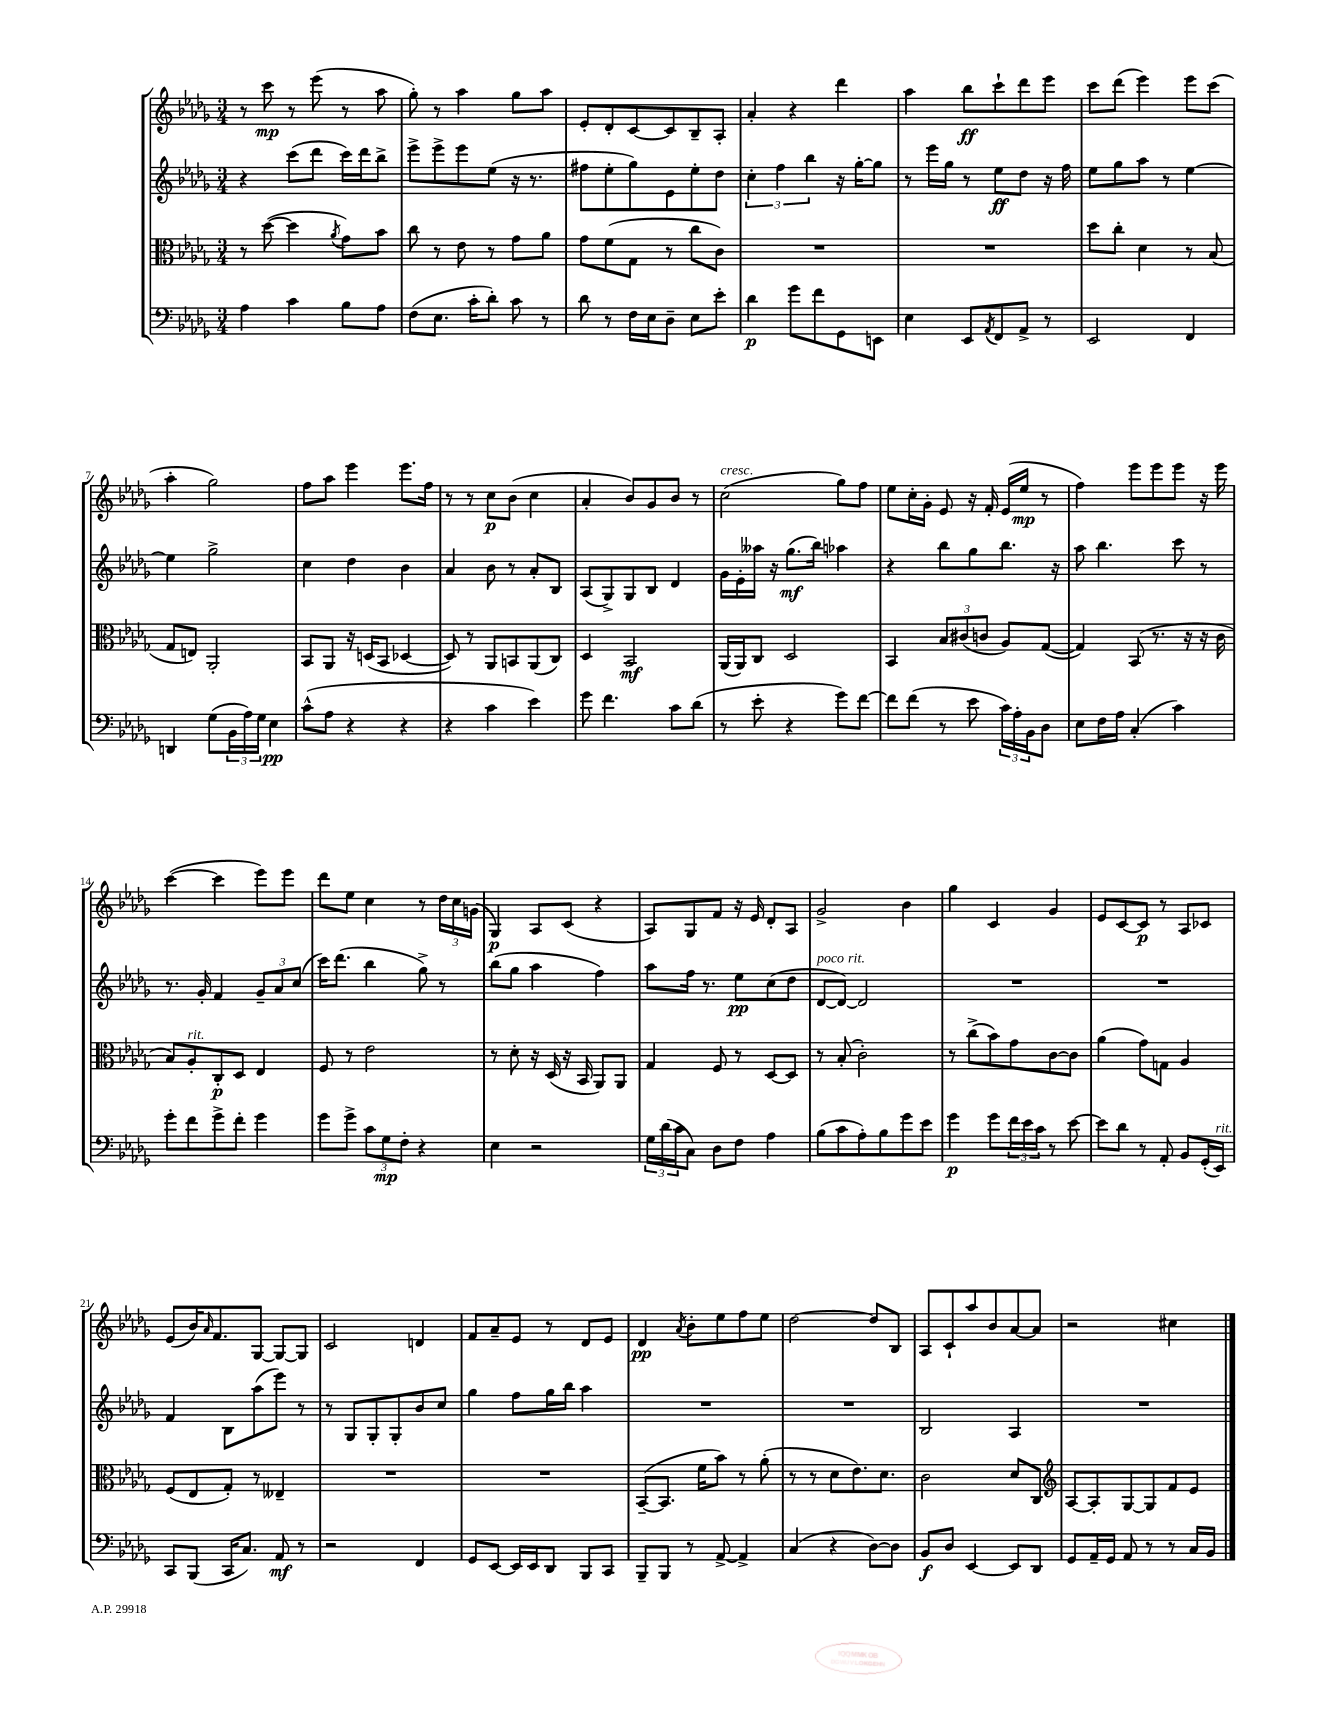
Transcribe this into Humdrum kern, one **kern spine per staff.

**kern	**kern	**kern	**kern
*staff4	*staff3	*staff2	*staff1
*clefF4	*clefC3	*clefG2	*clefG2
*k[b-e-a-d-g-]	*k[b-e-a-d-g-]	*k[b-e-a-d-g-]	*k[b-e-a-d-g-]
*M3/4	*M3/4	*M3/4	*M3/4
4A-\	8r	4r	8r
.	([8dd-\	.	8ccc\
4c\	4dd-\]	(8ccc\L	8r
.	.	8ddd-\J	(8eee-\
.	8qa-/	.	.
8B-\L	8g-\L)	16ccc\LL)	8r
.	.	16ddd-\J	.
8A-\J	8b-\J	8bb-^\J	8aa-\
=	=	=	=
(8F\L	8cc\	8eee-^\L	8gg-'\)
8.E-\J	8r	8eee-^\	8r
.	8e-\	8eee-\	4aa-\
16c'\LK	.	.	.
8d-'\J)	8r	(8ee-\J	.
8c\	8g-\L	16r	8gg-\L
.	.	8.r	.
8r	8a-\J	.	8aa-\J
=	=	=	=
8d-\	8g-\L	8ff#\L	8e-'/L
8r	(8f\	8ee-'\	8d-'/
16F\LL	8G-\J	8gg-\)	[8c/
16E-\J	.	.	.
8D-~\J	8r	8e-\	8c/]
8E-\L	8cc\L	8ee-'\	8B-~/
8e-'\J	8c\J)	8dd-\J	8A-'/J
=	=	=	=
4d-\	2.r	6cc'\	4a-'/
.	.	6ff\	.
8g-\L	.	.	4r
.	.	6bb-\	.
8f\	.	.	.
8GG-\	.	16r	4ddd-\
.	.	[16gg-'\LK	.
8EE\J	.	8gg-\]J	.
=	=	=	=
4E-\	2.r	8r	4aa-\
.	.	16eee-\LL	.
.	.	16gg-\JJ	.
8EE-/L	.	8r	8bb-\L
8qAA-/	.	.	.
8FF/	.	8ee-\L	8ccc`\
8AA-^/J	.	8dd-\J	8ddd-\
8r	.	16r	8eee-\J
.	.	16ff\	.
=	=	=	=
2EE-/	8dd-\L	8ee-\L	8ccc\L
.	8cc'\J	8gg-\	(8ddd-\J
.	4d-\	8aa-\J	4eee-\)
.	.	8r	.
4FF/	8r	[4ee-\	8eee-\L
.	(8B-/	.	(8ccc\J
=	=	=	=
4DD/	8G-/L	4ee-\]	4aa-'\
.	8E/J)	.	.
(8G-\L	2AA-'/	2gg-^\	2gg-\)
24BB-\L	.	.	.
24A-\)	.	.	.
24G-\JJ	.	.	.
4E-\	.	.	.
=	=	=	=
(8c^^\L	8BB-/L	4cc\	8ff\L
8A-\J	8AA-/J	.	8aa-\J
4r	16r	4dd-\	4eee-\
.	(16D/LK	.	.
.	8BB-/J	.	.
4r	[4D-/	4b-\	8.eee-\L
.	.	.	16ff\Jk
=	=	=	=
4r	8D-/])	4a-/	8r
.	8r	.	8r
4c\	8AA-/L	8b-\	8cc\L
.	8BB/	8r	(8b-\J
4e-\)	(8AA-/	8a-'/L	4cc\
.	8C/J)	8B-/J	.
=	=	=	=
8g-\	4D-/	(8A-/L	4a-'/
4.f\	.	8G-^/)	.
.	2BB-/	8G-/	8b-/L)
.	.	8B-/J	8g-/
8c\L	.	4d-/	8b-/J
(8d-\J	.	.	8r
=	=	=	=
8r	(16AA-/LL	16g-\LL	(2cc\
.	16AA-/J)	16e-'\	.
8e-'\	8C/J	16aa--\JJ	.
.	.	16r	.
4r	2D-/	(8.gg-\L	.
.	.	16bb-\Jk)	.
8g-\L)	.	4aa-\	8gg-\L)
[8f\J	.	.	8ff\J
=	=	=	=
8f\]L	4BB-/	4r	8ee-\L
(8f\J	.	.	16cc'\L
.	.	.	16g-'\JJ
8r	12B-/L	8bb-\L	8e-/
.	(12c#/	.	.
8e-\	.	8gg-\	16r
.	12c/J	.	.
.	.	.	16f'/
24c\LL)	8A-/L)	8.bb-\J	(16e-/LL
24A-'\	.	.	.
.	.	.	16ee-/JJ
24BB-\J	.	.	.
8D-\J	([8G-/J	.	8r
.	.	16r	.
=	=	=	=
8E-\L	4G-/])	8aa-\	4ff\)
16F\L	.	4.bb-\	.
16A-\JJ	.	.	.
(4C'/	(8BB-/	.	8eee-\L
.	8.r	.	8eee-\
4c\)	.	8ccc\	8eee-\J
.	16r	.	.
.	16r	8r	16r
.	16c\	.	16eee-\
=	=	=	=
8g-'\L	8B-/L)	8.r	([4ccc\
8f\	8A-'/	.	.
.	.	16g-'/	.
8g-^\	8C'/	4f/	4ccc\]
8f'\J	8D-/J	.	.
4g-\	4E-/	12g-~/L	8eee-\L)
.	.	12a-/	.
.	.	.	8eee-\J
.	.	(12cc/J	.
=	=	=	=
8g-\L	8F/	16ccc\LK)	8ddd-\L
.	.	(8.ddd-\J	.
8g-^\J	8r	.	8ee-\J
12c\L	2e-\	4bb-\	4cc\
12G-\	.	.	.
12F'\J	.	.	.
4r	.	8gg-^\)	8r
.	.	8r	24dd-\LL
.	.	.	24cc\
.	.	.	(24g\JJ
=	=	=	=
4E-\	8r	(8bb-\L	4G-/)
.	8d-'\	8gg-\J	.
2r	16r	4aa-\	8A-/L
.	(16D-/	.	.
.	16r	.	(8c/J
.	16BB-/	.	.
.	8AA-/L)	4ff\)	4r
.	8AA-/J	.	.
=	=	=	=
24G-\LL	4G-/	8aa-\L	8A-/L)
(24d-\	.	.	.
24c\J	.	.	.
8C\J)	.	16ff\Jk	8G-/
.	.	8.r	.
8D-\L	8F/	.	8f/J
8F\J	8r	8ee-\L	16r
.	.	.	16e-/
4A-\	[8D-/L	(8cc\	8d-'/L
.	8D-/]J	8dd-\J	8A-/J
=	=	=	=
(8B-\L	8r	[8d-/L	2g-^/
8c\	(8B-'/	8d-/_J)	.
8A-'\)	2c'\)	2d-/]	.
8B-\	.	.	.
8g-\	.	.	4b-\
8e-\J	.	.	.
=	=	=	=
4g-\	8r	2.r	4gg-\
.	(8cc^\L	.	.
8g-\L	8b-\)	.	4c/
24f\L	8g-\	.	.
24e-\	.	.	.
24c\JJ	.	.	.
8r	[8c\	.	4g-/
[8e-\	8c\]J	.	.
=	=	=	=
8e-\]L	(4a-\	2.r	8e-/L
8d-\J	.	.	[8c/
8r	8g-\L)	.	8c/]J
8AA-'/	8G\J	.	8r
8BB-/L	4A-/	.	8A-/L
(16GG-'/L	.	.	8c-/J
16EE-/JJ)	.	.	.
=	=	=	=
8CC/L	(8F/L	4f/	(8e-/L
(8BBB-/J	8E-/	.	16b-/K)
.	.	.	16qqa-/
.	.	.	8.f/
16CC/LK	8G-'/J)	8B-\L	.
8.C/J)	.	.	.
.	8r	(8aa-\	[8G-/J
8AA-/	4E--~/	8eee-\J)	8G-/_L
8r	.	8r	8G-/]J
=	=	=	=
2r	2.r	8r	2c/
.	.	8G-/L	.
.	.	8G-'/	.
.	.	8G-'/	.
4FF/	.	8b-/	4d/
.	.	8cc/J	.
=	=	=	=
8GG-/L	2.r	4gg-\	8f/L
[8EE-/J	.	.	8a-~/
16EE-/]LL	.	8ff\L	8e-/J
16EE-/J	.	.	.
8DD-/J	.	16gg-\L	8r
.	.	16bb-\JJ	.
8BBB-/L	.	4aa-\	8d-/L
8CC/J	.	.	8e-/J
=	=	=	=
8BBB-~/L	([8BB-~/L	2.r	4d-/
8BBB-/J	8.BB-/]J	.	.
.	.	.	8qa-/
8r	.	.	8b-'\L
.	16f\LK	.	.
[8AA-^/	8b-\J)	.	8ee-\
4AA-^/]	8r	.	8ff\
.	(8a-'\	.	8ee-\J
=	=	=	=
(4C/	8r	2.r	[2dd-\
.	8r	.	.
4r	8d-\L	.	.
.	8.e-\)	.	.
[8D-\L)	.	.	8dd-/]L
.	8.d-\J	.	.
8D-\]J	.	.	8B-/J
=	=	=	=
8BB-/L	2c\	2B-/	8A-/L
8D-/J	.	.	8c`/
[4EE-/	.	.	8aa-/
.	.	.	8b-/
8EE-/]L	8d-/L	4A-/	[8a-/
8DD-/J	8C/J	.	8a-/]J
=	=	=	=
*	*clefG2	*	*
8GG-/L	[8A-/L	2.r	2r
16AA-~/L	8A-'/]	.	.
16GG-/JJ	.	.	.
8AA-/	[8G-/	.	.
8r	8G-/]	.	.
8r	8f/	.	4cc#\
16C/LL	8e-/J	.	.
16BB-/JJ	.	.	.
==	==	==	==
*-	*-	*-	*-
